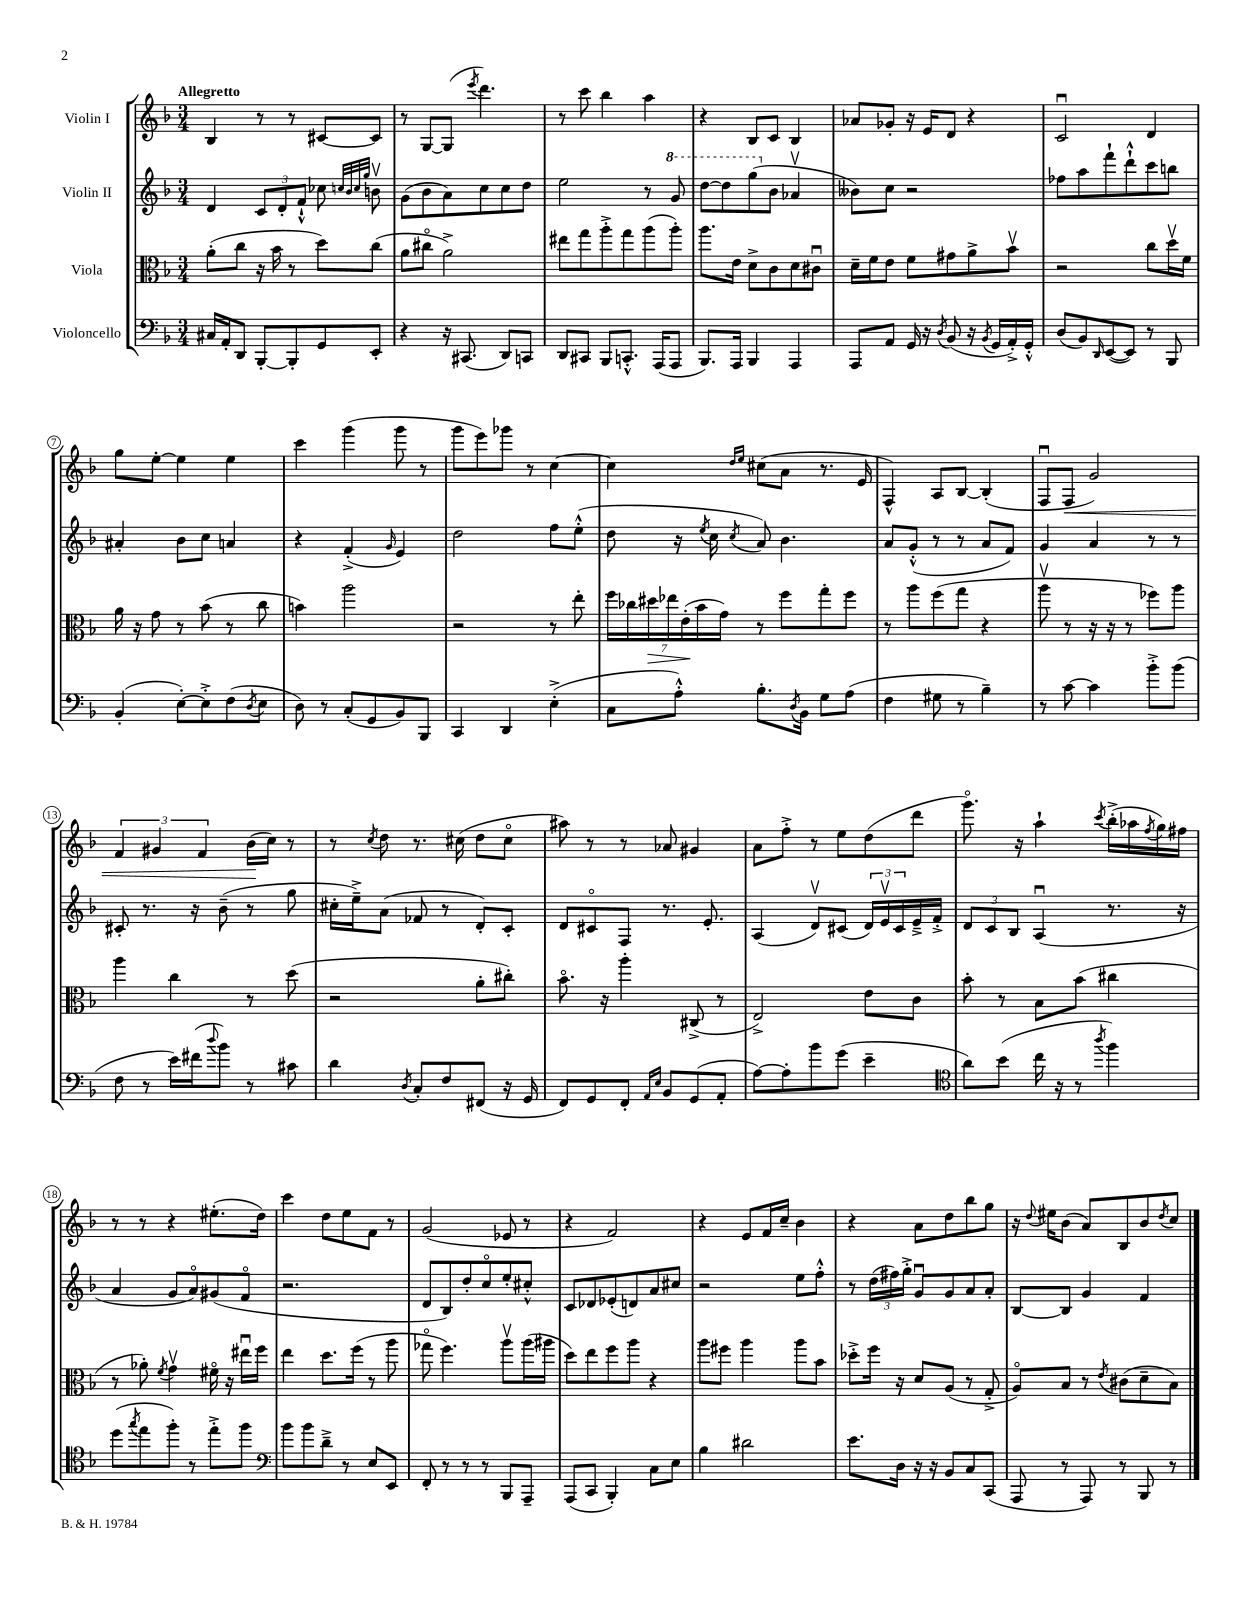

**kern	**kern	**dynam	**kern	**kern	**dynam
*part4	*part3	*part3	*part2	*part1	*part1
*staff4	*staff3	*staff3	*staff2	*staff1	*staff1
*I"Violoncello	*I"Viola	*	*I"Violin II	*I"Violin I	*
*clefF4	*clefC3	*	*clefG2	*clefG2	*
*k[b-]	*k[b-]	*	*k[b-]	*k[b-]	*
*M3/4	*M3/4	*	*M3/4	*M3/4	*
=1	=1	=1	=1	=1	=1
!	!	!	!	!LO:TX:a:B:t=Allegretto	!
16C#X/LL	(8a'\L	.	4d/	4B-/	.
16AA'/J	.	.	.	.	.
8DD/J	8cc\J	.	.	.	.
[8BBB-'/L	16r	.	12c/L	8r	.
.	16b-\	.	.	.	.
.	.	.	12d'/	.	.
8BBB-'/]	8r	.	.	8r	.
.	.	.	12f`^^/J	.	.
8GG/	8dd\L)	.	8cc-X\	[8c#X/L	.
.	.	.	32qqccn/LLL	.	.
.	.	.	32qqb-/	.	.
.	.	.	32qqcc/	.	.
.	.	.	32qqgg/JJJ	.	.
8EE'/J	(8cc\J	.	8bnv\	8c#/J]	.
=2	=2	=2	=2	=2	=2
4r	8a\L	.	(8g\L	8r	.
.	8cc#X\J	.	8b-\	[8G/L	.
16r	2a^\)	.	8a\)	(8G/J]	.
(8.CC#X/	.	.	.	.	.
.	.	.	.	8qeee/	.
.	.	.	8cc\	4.ddd\)	.
8DD/L)	.	.	8cc\	.	.
8CCn/J	.	.	8dd\J	.	.
=3	=3	=3	=3	=3	=3
8DD/L	8ee#X\L	.	2ee\	8r	.
8CC#X/J	8gg\	.	.	8ccc\	.
8BBB-/L	8aa'^\	.	.	4bb-\	.
8.CCn'^^/J	8gg\	.	.	.	.
.	(8aa\	.	8r	4aa\	.
(16AAA/KL	.	.	.	.	.
*	*	*	*8va	*	*
8AAA/J	8aa'\J)	.	8gg/	.	.
=4	=4	=4	=4	=4	=4
8.BBB-/L)	8.aa\L	.	[8ddd\L	4r	.
.	.	.	8ddd\]	.	.
16AAA/Jk	16e\Jk	.	.	.	.
4BBB-/	8d^\L	.	(8ggg\	8B-/L	.
*	*	*	*X8va	*	*
.	8c\	.	8b-\J	8c/J	.
4AAA/	8d\	.	4a-Xv/	4B-/	.
.	8c#Xu\J	.	.	.	.
=5	=5	=5	=5	=5	=5
8AAA/L	16d~\LL	.	8b--X\L)	8a-X/L	.
.	16f\J	.	.	.	.
8AA/J	8e\J	.	8cc\J	8g-X'/J	.
16GG/	8f\L	.	2r	16r	.
16r	.	.	.	16e/KL	.
8qD/	.	.	.	.	.
(8BB-/	8g#X\	.	.	8d/J	.
16r	8a^\	.	.	4r	.
8qBB-/	.	.	.	.	.
16GG/LL	.	.	.	.	.
16AA'^/)	8b-v\J	.	.	.	.
16GG'^^/JJ	.	.	.	.	.
=6	=6	=6	=6	=6	=6
(8D/L	2r	.	8ff-X\L	2cu/	.
8BB-/)	.	.	8aa\	.	.
16qqDD/	.	.	.	.	.
([8EE/	.	.	8fff`\	.	.
8EE/J])	.	.	8ddd`^^\	.	.
8r	8cc\L	.	8ccc\	4d/	.
8BBB-/	16ddv\L	.	8bbn\J	.	.
.	16f\JJ	.	.	.	.
!!LO:LB:g=z
=7	=7	=7	=7	=7	=7
(4BB-'/	16a\	.	4a#X'/	8gg\L	.
.	16r	.	.	.	.
.	8g\	.	.	[8ee'\J	.
[8E'\L)	8r	.	8b-\L	4ee\]	.
8E'^\]	(8b-\	.	8cc\J	.	.
(8F\	8r	.	4an/	4ee\	.
8qD/	.	.	.	.	.
8E\J	8cc\	.	.	.	.
=8	=8	=8	=8	=8	=8
8D\)	4bn\)	.	4r	4ccc\	.
8r	.	.	.	.	.
(8C'/L	2aa\	.	(4f'^/	(4ggg\	.
8GG/	.	.	.	.	.
.	.	.	16qqg/	.	.
8BB-/)	.	.	4e/)	8ggg\	.
8BBB-/J	.	.	.	8r	.
=9	=9	=9	=9	=9	=9
4CC/	2r	.	2dd\	8ggg\L	.
.	.	.	.	8eee\)	.
4DD/	.	.	.	8ggg-X\J	.
.	.	.	.	8r	.
(4E'^\	8r	.	8ff\L	[4cc\	.
.	8ee'\	.	(8ee'^^\J	.	.
=10	=10	=10	=10	=10	=10
8C\L	28ff\LL	.	8dd\	4cc\]	.
.	28cc-X\	.	.	.	.
!	!	!LO:HP:b	!	!	!
.	28dd#X\	>	.	.	.
.	28ee-X\	.	.	.	.
8A'^^\J)	.	.	16r	.	.
.	(28e'\	.	.	.	.
.	28b-\	]	.	.	.
.	.	.	8qee/	.	.
.	.	.	16cc\	.	.
.	28g\JJ)	.	.	.	.
.	.	.	.	16qqdd/LL	.
.	.	.	8qcc/	16qqee/JJ	.
8.B-'\L	8r	.	8a/)	(8cc#X\L	.
.	8ff\L	.	4.b-\	8a\J	.
8qD/	.	.	.	.	.
16BB-\Jk	.	.	.	.	.
8G\L	8gg'\	.	.	8.r	.
(8A\J	8ff\J	.	.	.	.
.	.	.	.	16e/	.
=11	=11	=11	=11	=11	=11
4F\	8r	.	8a/L	4F^^/)	.
.	8aa\L	.	(8g'^^/J	.	.
8G#X\	(8ff\	.	8r	8A/L	.
8r	8gg\J	.	8r	[8B-/J	.
4B-~\)	4r	.	8a/L	(4B-'/]	.
.	.	.	8f/J)	.	.
=12	=12	=12	=12	=12	=12
8r	8aav\	.	4g/	8Fu/L	.
!	!	!	!	!	!LO:HP:b
[8c\	8r	.	.	8F/J	<
4c\]	16r	.	4a/	2g/)	.
.	16r	.	.	.	.
.	8r	.	.	.	.
8b-'^\L	8ff-X\L)	.	8r	.	.
(8b-\J	8aa\J	.	8r	.	.
!!LO:LB:g=z
=13	=13	=13	=13	=13	=13
8F\	4aa\	.	8c#X'/	6f/	.
8r	.	.	8.r	.	.
.	.	.	.	6g#X/	.
16e\LL)	4cc\	.	.	.	.
(16f#X\J	.	.	16r	.	.
.	.	.	.	6f/	.
8qqdd/	.	.	.	.	.
8b-\J)	.	.	(8b-~\	.	.
8r	8r	.	8r	(16b-\LL	.
.	.	.	.	16cc\JJ)	[
8c#X\	(8dd\	.	8gg\	8r	.
=14	=14	=14	=14	=14	=14
4d\	2r	.	16cc#X'\LL	8r	.
.	.	.	16ee~^\J)	.	.
.	.	.	.	8qcc/	.
.	.	.	(8a\J	8dd\	.
8qD/	.	.	.	.	.
8C'/L	.	.	8f-X/	8.r	.
8F/	.	.	8r	.	.
.	.	.	.	(16cc#X\	.
(8FF#X/J	8a'\L	.	8d'/L)	8dd\L	.
16r	8cc#X'\J)	.	8c'/J	8cc#\J	.
16GG/	.	.	.	.	.
=15	=15	=15	=15	=15	=15
8FF/L)	8.b-\	.	8d/L	8aa#X\)	.
8GG/	.	.	8c#X/	8r	.
.	16r	.	.	.	.
8FF'/J	4aa'\	.	8F/J	8r	.
16qqAA/LL	.	.	.	.	.
16qqE/JJ	.	.	.	.	.
8BB-/L	.	.	8.r	8a-X/	.
(8GG/	(8C#X^/	.	.	4g#X/	.
.	.	.	8.e'/	.	.
8AA'/J	8r	.	.	.	.
=16	=16	=16	=16	=16	=16
[8A\L)	2E^/)	.	(4A/	8a\L	.
8A'\]	.	.	.	8ff'^\J	.
8b-\	.	.	8dv/L)	8r	.
(8g\J	.	.	(8c#X/J	8ee\L	.
4e~\	8e\L	.	24d/LL)	(8dd\	.
.	.	.	24ev/	.	.
.	.	.	24c#/	.	.
.	8c\J	.	16e~^/	8ddd\J	.
.	.	.	16f'^/JJ	.	.
=17	=17	=17	=17	=17	=17
*clefC4	*	*	*	*	*
8a\L)	8b-'\	.	12d/L	8.ggg\)	.
.	.	.	12c/	.	.
(8b-\J	8r	.	.	.	.
.	.	.	12B-/J	.	.
.	.	.	.	16r	.
16cc\	8B-\L	.	(4Au/	4aa`\	.
16r	.	.	.	.	.
8r	(8b-\J	.	.	.	.
8qaa/	.	.	.	8qccc/	.
4ff\)	4cc#X\	.	8.r	(16bb-'^\LL	.
.	.	.	.	16aa-X\	.
.	.	.	.	8qff/	.
.	.	.	.	16gg\)	.
.	.	.	16r	16ff#X\JJ	.
!!LO:LB:g=z
=18	=18	=18	=18	=18	=18
(8dd\L	8r	.	4a/	8r	.
8qgg/	.	.	.	.	.
8ee\	8a-X'\)	.	.	8r	.
.	8qf/	.	.	.	.
8ff'\J)	4gv\	.	8g/L	4r	.
8r	.	.	8a/)	.	.
8ee'^\L	16f#X\	.	(8g#X/	(8.ee#X'\L	.
.	16r	.	.	.	.
8ff\J	16ee#Xu\LL	.	8f/J	.	.
.	16ff\JJ	.	.	16dd\Jk)	.
=19	=19	=19	=19	=19	=19
*clefF4	*	*	*	*	*
8b-\L	4ee\	.	2.r	4ccc\	.
8b-\	.	.	.	.	.
8d~^\J	8.dd\L	.	.	8dd\L	.
8r	.	.	.	8ee\	.
.	(16ff\Jk	.	.	.	.
8E/L	8r	.	.	8f\J	.
8EE/J	8aa\	.	.	8r	.
=20	=20	=20	=20	=20	=20
8FF'/	8gg-X\	.	8d/L	(2g/	.
8r	4.ff\)	.	8B-/)	.	.
8r	.	.	8dd'/	.	.
8r	.	.	8cc/	.	.
8BBB-/L	8aav\L	.	8ee'/	8e-X/	.
8AAA~/J	(16aa\L	.	8cc#X'^^/J	8r	.
.	16aa#X\JJ	.	.	.	.
=21	=21	=21	=21	=21	=21
(8AAA/L	8dd\L)	.	8c/L	4r	.
8CC/J	8ee\	.	8d-X/	.	.
4BBB-'/)	8ff\	.	(8e-X'/	2f/)	.
.	8aa\J	.	8dn/)	.	.
8C\L	4r	.	8a/	.	.
8E\J	.	.	8cc#X/J	.	.
=22	=22	=22	=22	=22	=22
4B-\	8aa\L	.	2r	4r	.
.	8ff#X\J	.	.	.	.
2d#X\	4aa\	.	.	8e/L	.
.	.	.	.	16f/L	.
.	.	.	.	16cc~/JJ	.
.	8aa\L	.	8ee\L	4b-\	.
.	8b-\J	.	8ff'^^\J	.	.
=23	=23	=23	=23	=23	=23
8.e\L	8dd-X'^\L	.	8r	4r	.
.	16ff\Jk	.	(24dd\LL	.	.
.	.	.	24ff#X\)	.	.
16D\Jk	16r	.	.	.	.
.	.	.	24gg'^\JJ	.	.
16r	8d/L	.	8gu/L	8a\L	.
16r	.	.	.	.	.
8BB-/L	(8A/J	.	8g/	8dd\	.
8C/	8r	.	8a/	8bb-\	.
(8CC/J	8G'^/	.	8a'/J	8gg\J	.
=24	=24	=24	=24	=24	=24
8AAA/	8A/L)	.	[8B-/L	16r	.
.	.	.	.	8qqdd/	.
.	.	.	.	16ee#X\KL	.
8r	8B-/J	.	8B-/J]	(8b-\J	.
8AAA/)	8r	.	4g/	8a/L)	.
.	8qe/	.	.	.	.
8r	(8c#X\L	.	.	8B-/	.
8BBB-/	8d~\	.	4f/	8b-/	.
.	.	.	.	8qdd/	.
8r	8B-\J)	.	.	8cc/J	.
==	==	==	==	==	==
*-	*-	*-	*-	*-	*-
